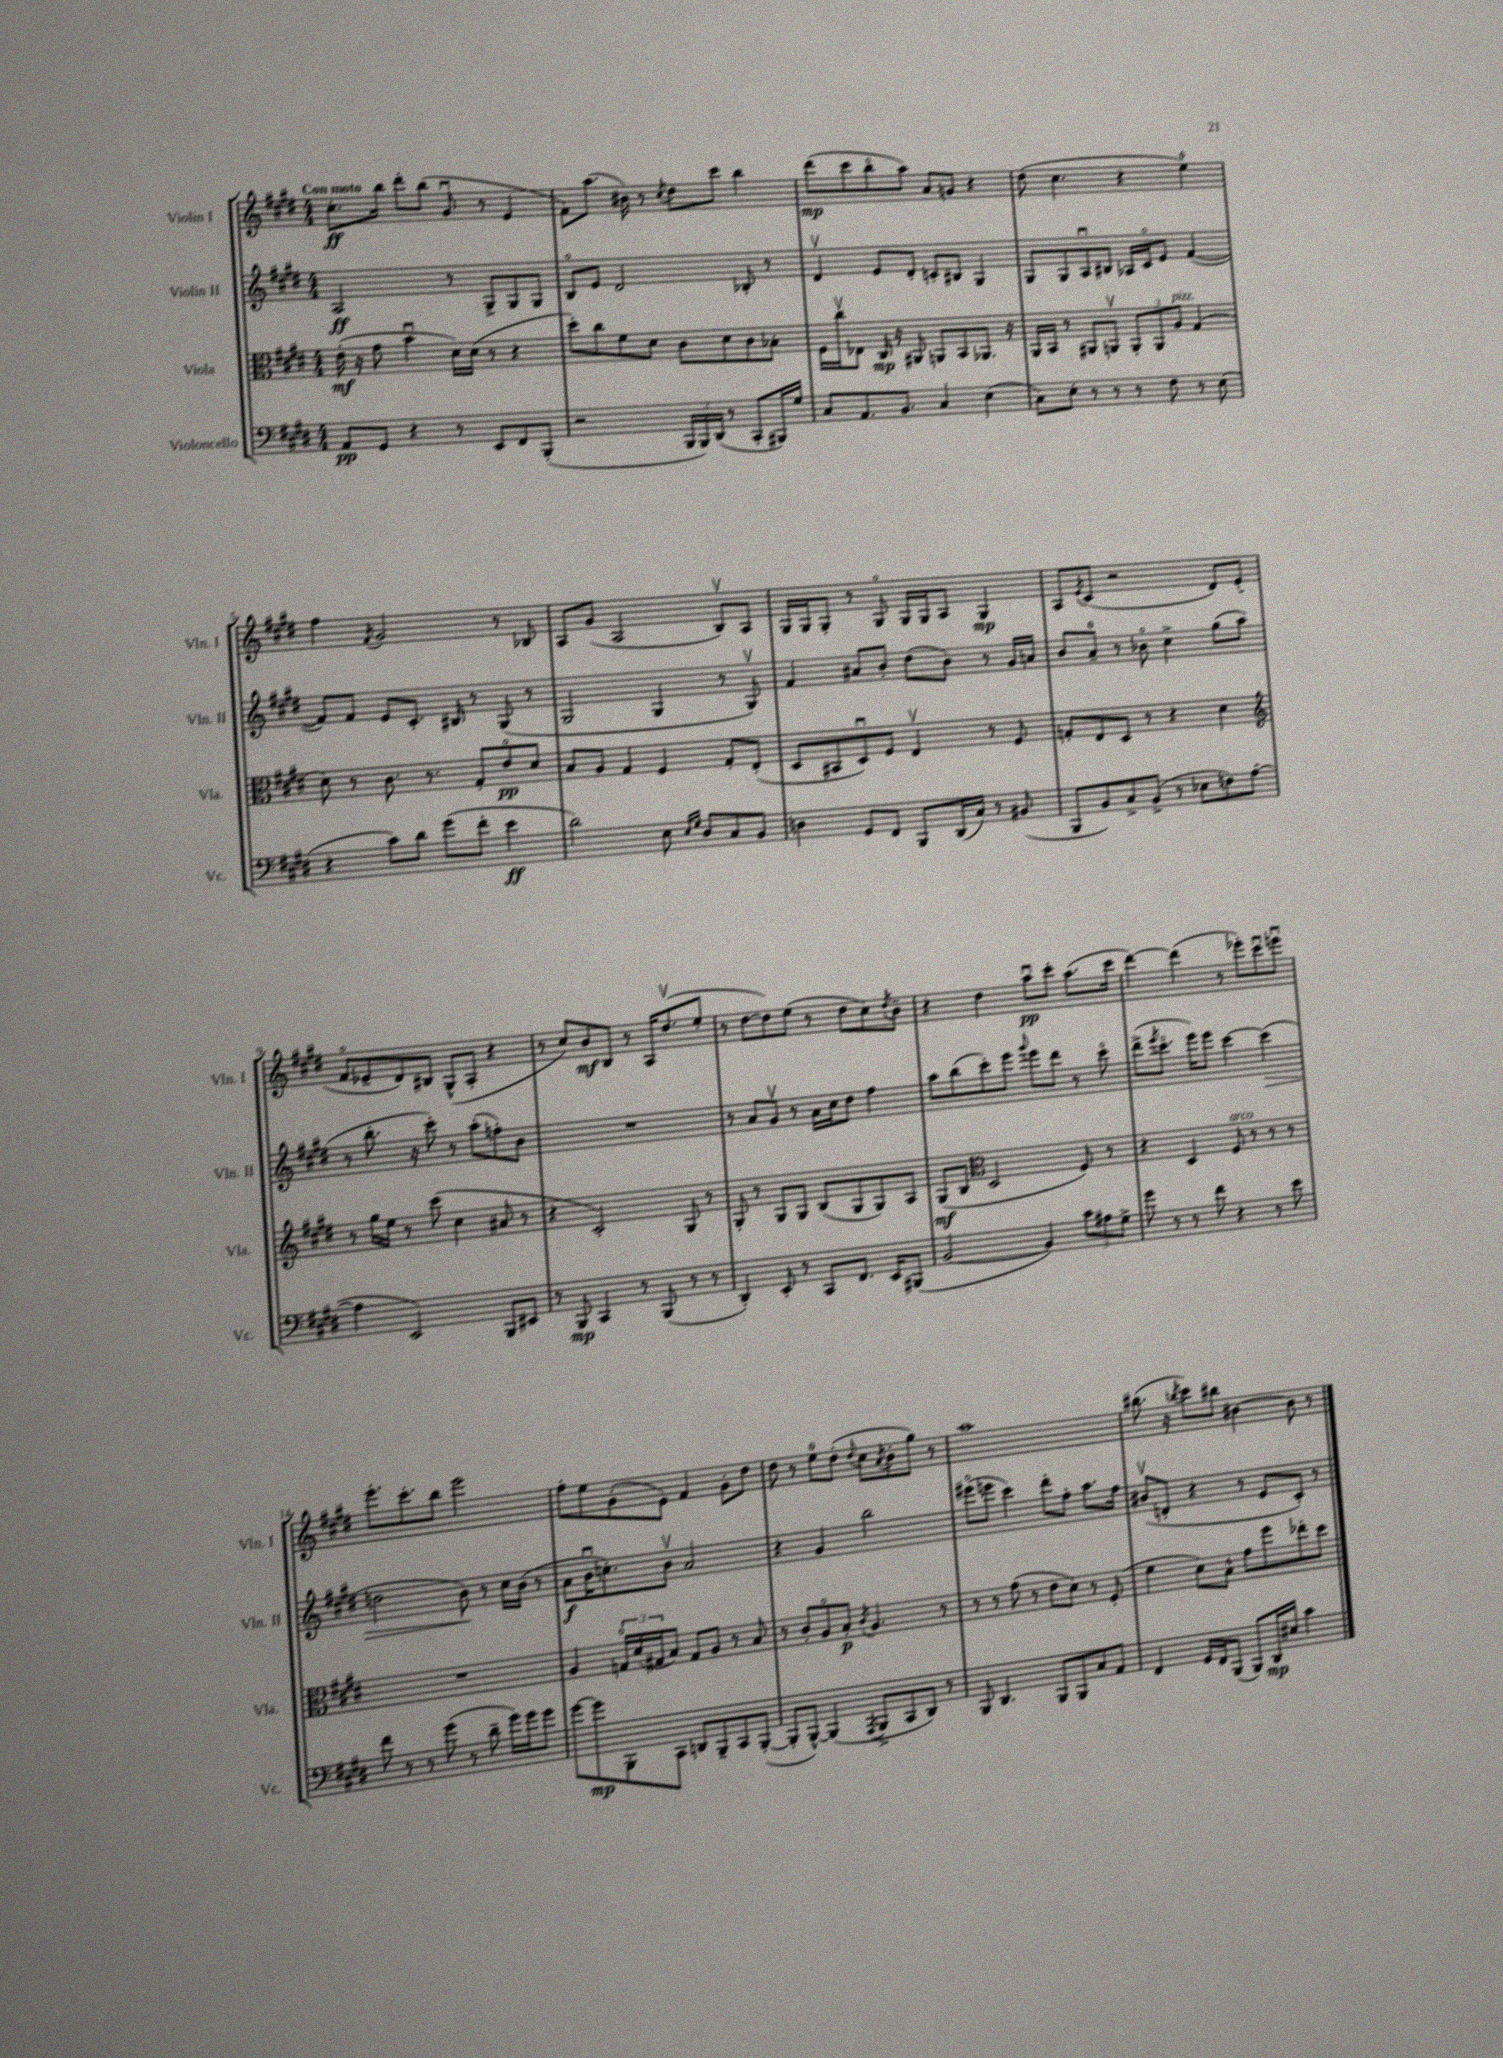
<<
\new StaffGroup <<
\new Staff = "s0" \with { instrumentName = "Violin I" shortInstrumentName = "Vln. I" } {
    \clef treble \key e \major \numericTimeSignature \time 4/4 \tempo "Con moto"
    cis''8.-.\ff b''16 dis'''8-. b''8( gis'8\downbow r8 e'4 |
    fis'8) a''8.( bis'16) r8 \acciaccatura { cis''8 } dis''8 cis'''8 b''4 |
    dis'''8\mp( cis'''8 b''8\flageolet a''8) a'8 g'8 r4 |
    dis''8( cis''4. r4 e''4-0) |
    fis''4 \acciaccatura { fis'8 } gis'2 r8 bes8 |
    a8 gis'8( a2 b8\upbow) a8 |
    gis16 gis16 gis8-. r8 gis8\flageolet gis16 gis16 a8 gis4\mp |
    a8 \acciaccatura { e'8 } cis'8( r2 dis'8) e'8-.( |
    fis'8\flageolet ees'8-- dis'8) bis8 gis8-^( a8-. r4 |
    r8 cis''8) b'8\mf b8 r8 a16 dis''8.\upbow( e''8-. |
    r8 dis''8~ dis''8) e''8( r8 dis''8 cis''8) \acciaccatura { dis''8 } b'8-- |
    r4 dis''4 a''8\downbow\pp cis'''8-. a''8.( cis'''16 |
    dis'''4~) dis'''4( r8 ees'''8-.) cis'''8\downbow e'''8\downbow |
    e'''8.-. cis'''8.-. b''8 e'''2 |
    fis''8-. e''8 gis'8-.( e'8) fis'4 gis'8-. dis''8 |
    dis''8 r8 e''8-0 dis''8-.( \appoggiatura { dis''8 } cis''8 \acciaccatura { a'8 } b'8-. gis''8) r8 |
    a''1 |
    bis''8.( r16 \acciaccatura { b''8 } cis'''8) bis''8 bis'4~ bis'8 r8 \bar "|." |
}
\new Staff = "s1" \with { instrumentName = "Violin II" shortInstrumentName = "Vln. II" } {
    \clef treble \key e \major \numericTimeSignature \time 4/4
    a2\ff r8 gis8-> gis8 gis8 |
    b8\flageolet e'8 dis'2 bes8-. r8 |
    dis'4\upbow e'8 dis'8-. c'8-. bis8 gis4 |
    gis8 gis8 a8\downbow bis8 aes16 cis'16\flageolet e'8 fis'4~( |
    fis'8) fis'8 e'8 cis'8.-. bis16 r8 gis8( r8 |
    gis2 gis4 r8 gis8\upbow) |
    fis'4 ais'8 b'8-. dis''8( b'8) r8 gis'16 a'16 |
    b'8 a'8-0-- r8 bes'8\flageolet cis''4-> gis''8( a''8 |
    r8 b''8.-. r16 cis'''8-.) r8 a''8-.( f''8-.) b'8 |
    R1 |
    r8 a'8 gis'8\upbow r8 a'16 cis''16 dis''8 fis''4 |
    a''8 b''8( cis'''8-.) e'''8 \appoggiatura { gis'''8 } e'''8 dis'''8 r8 cis'''8\flageolet |
    dis'''8->( \acciaccatura { e'''8 } cis'''8.\flageolet e'''16) e'''8 cis'''4~ cis'''4\>( |
    d''2 b'8\!) r8 cis''16 b'16( r8 |
    a'8\f b'16\downbow c''8.-.) b'8\upbow a'2 |
    r4 gis'4 b''2 |
    eis'''8\flageolet( e'''8 cis'''4) dis'''8-. fis''8-. a''8. fis''16 |
    bis'8\upbow( d'8-. r4 r8 e'8 cis'8-.) r8 \bar "|." |
}
\new Staff = "s2" \with { instrumentName = "Viola" shortInstrumentName = "Vla." } {
    \clef alto \key e \major \numericTimeSignature \time 4/4
    e'16-.\mf( r16 gis'8 b'4\downbow dis'16) dis'16( r8 r4 |
    dis''8-.) cis''8 fis'8 dis'8 cis'8 dis'8 cis'8 bes8-. |
    fis16 cis''16\upbow ees8 cis16\mp r16 ais,8 a,8 b,8 aes,8. r16 |
    a,16 b,16 r8 ais,8 a,8\upbow \tuplet 3/2 { a,8-. a,8 a8^\markup { \italic "pizz." } } gis4( |
    dis'8) r8 cis'8. r8. gis8-. e'8\flageolet\pp dis'8 |
    b8 a8 gis4 fis4 gis8-. e8-.( |
    dis8 bis,8 dis8\downbow) fis8 e4\upbow r8 fis8 |
    g8-. e8 dis8 r8 r4 dis'4 |
    \clef treble r8 gis''16 e''16 r8 cis'''8( cis''4 ais'8 r8 |
    r4 cis'2-.) gis8 r8 |
    gis8-. r8 gis8 gis8 b8( gis8 gis8) a8 |
    gis8\mf( b8 \clef alto dis2 fis8) r8 |
    r4 dis4 fis8^\markup { \italic "arco" } r8 r8 r8 |
    R1 |
    a4 \tuplet 3/2 { g16\flageolet dis'16( gis16 } b8) gis8 a8 r8 b8 |
    r8 cis'8-. a8\flageolet b8-.\p \acciaccatura { cis'8 } a4. r8 |
    r8 r8 gis'8( r8 e'8 dis'8) r8 fis8-.( |
    fis'4 dis'8) b8-^ gis'8 fis''8 ees''8-. dis''8 \bar "|." |
}
\new Staff = "s3" \with { instrumentName = "Violoncello" shortInstrumentName = "Vc." } {
    \clef bass \key e \major \numericTimeSignature \time 4/4
    a,8\pp gis,8 r4 r8 e,8 fis,8 b,,8-.( |
    r2 \tuplet 3/2 { b,,16 b,,16) dis,16( } r8 cis,8-. bis,,16) gis16 |
    cis8 a,8. b,8. cis4 e4( |
    cis8) e8-. r8 r8 r8 fis8 r8 e8( |
    r4 cis'8) dis'8 gis'8( fis'8-. e'4\ff |
    dis'2) e8 \grace { e16 gis16 } dis8 cis8 b,8 |
    d4 gis,8 fis,8 b,,8 dis,16( cis16) r8 bis,8( |
    b,,8 b,8) cis8-> b,8->( r8 ees8 f8) a8~( |
    a4 e,2) b,,8 eis,8 |
    r8 b,,8\mp cis,4 r8 b,,8( r8 r8 |
    dis,4-.) e,8-. r8 cis,8 fis,8. e,16 bis,,8( |
    b,2~ b,4) \tuplet 3/2 { cis'8 ais8 gis8-> } |
    gis'8 r8 r8 fis'8 r4 r8 e'8 |
    fis'8 r8 r8 gis'8( r8 dis'8-- gis'16) gis'16 gis'8 |
    gis'8~ gis'8\mp b,,8-. cis,8 d,8 b,,8-- cis,8 b,,8~-.( |
    b,,8-. b,,8~-^) b,,4( \acciaccatura { a,,8 } b,,8-> cis,8 dis,8) r8 |
    b,,8 dis,4. b,,8 b,,8 cis8 a,8 |
    fis,4 gis,16 fis,16 b,,8( b,,8) dis,16\mp eis16 cis'4 \bar "|." |
}
>>
>>
